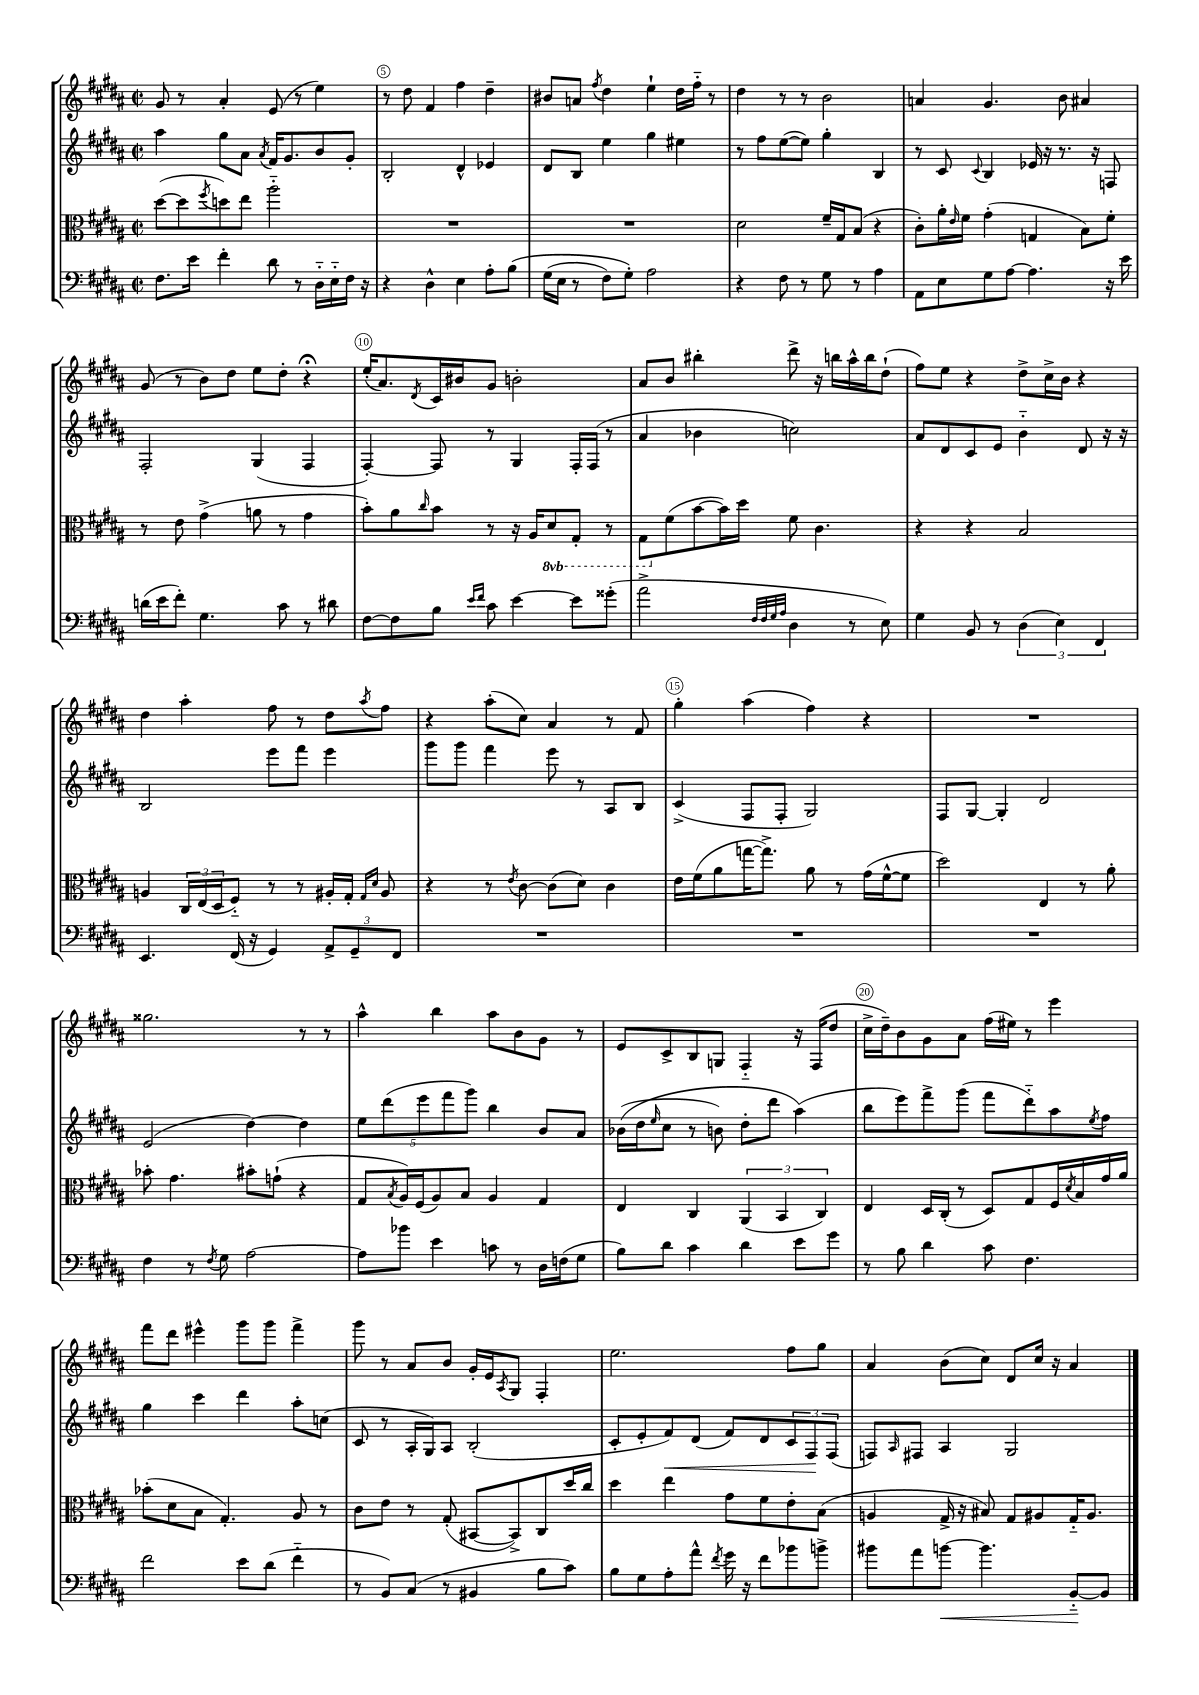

**kern	**dynam	**kern	**kern	**dynam	**kern
*part4	*part4	*part3	*part2	*part2	*part1
*staff4	*staff4	*staff3	*staff2	*staff2	*staff1
*clefF4	*	*clefC3	*clefG2	*	*clefG2
*k[f#c#g#d#a#]	*	*k[f#c#g#d#a#]	*k[f#c#g#d#a#]	*	*k[f#c#g#d#a#]
*M2/2	*	*M2/2	*M2/2	*	*M2/2
*met(c|)	*	*met(c|)	*met(c|)	*	*met(c|)
=4	=4	=4	=4	=4	=4
8.F#\L	.	([8dd#\L	4aa#\	.	8g#/
.	.	8dd#\]	.	.	8r
16e\Jk	.	.	.	.	.
.	.	8qff#/	.	.	.
4f#'\	.	8ddn\)	8gg#\L	.	4a#'/
.	.	8ee\J	8a#\J	.	.
.	.	.	8qa#/	.	.
8d#\	.	2aa#\	16f#/KL	.	(8e/
.	.	.	8.g#/	.	.
8r	.	.	.	.	8r
16D#\LL	.	.	8b/	.	4ee\)
16E\	.	.	.	.	.
16F#\JJ	.	.	8g#'/J	.	.
16r	.	.	.	.	.
=5	=5	=5	=5	=5	=5
4r	.	1r	2B'/	.	8r
.	.	.	.	.	8dd#\
4D#^^\	.	.	.	.	4f#/
4E\	.	.	4d#^^/	.	4ff#\
8A#'\L	.	.	4e-X/	.	4dd#~\
(8B\J	.	.	.	.	.
=6	=6	=6	=6	=6	=6
(16G#\LL	.	1r	8d#/L	.	8b#X/L
16E\JJ	.	.	.	.	.
8r	.	.	8B/J	.	8an/J
.	.	.	.	.	8qff#/
8F#\L)	.	.	4ee\	.	4dd#\
8G#'\J)	.	.	.	.	.
2A#\	.	.	4gg#\	.	4ee`\
.	.	.	4ee#X\	.	16dd#\LL
.	.	.	.	.	16ff#\JJ
.	.	.	.	.	8r
=7	=7	=7	=7	=7	=7
4r	.	2d#\	8r	.	4dd#\
.	.	.	8ff#\L	.	.
8F#\	.	.	([8ee\	.	8r
8r	.	.	8ee\J])	.	8r
8G#\	.	16f#~/LL	4gg#'\	.	2b\
.	.	16G#/J	.	.	.
8r	.	(8B/J	.	.	.
4A#\	.	4r	4B/	.	.
=8	=8	=8	=8	=8	=8
8AA#\L	.	8c#'\L)	8r	.	4an/
8E\	.	16a#'\L	8c#/	.	.
.	.	16qqe/	.	.	.
.	.	16f#\JJ	.	.	.
.	.	.	8qqc#/	.	.
8G#\	.	(4g#'\	4B/	.	4.g#/
[8A#\J	.	.	.	.	.
4.A#\]	.	4Gn/	16e-X/	.	.
.	.	.	16r	.	.
.	.	.	8.r	.	8b\
.	.	8B\L)	.	.	4a#X/
.	.	.	16r	.	.
16r	.	8f#'\J	8Fn/	.	.
16e\	.	.	.	.	.
!!LO:LB:g=z
=9	=9	=9	=9	=9	=9
(16dn\LL	.	8r	2F#'/	.	(8g#/
16e\J	.	.	.	.	.
8f#'\J)	.	8e\	.	.	8r
4.G#\	.	(4g#^\	.	.	8b\L)
.	.	.	.	.	8dd#\J
.	.	8an\	(4G#/	.	8ee\L
8c#\	.	8r	.	.	8dd#'\J
8r	.	4g#\	4F#/	.	4r;<
8d#X\	.	.	.	.	.
=10	=10	=10	=10	=10	=10
[8F#\L	.	8b'\L)	[4F#'/)	.	(16ee'/KL
.	.	.	.	.	8.a#/)
8F#\]	.	8a#\	.	.	.
.	.	16qqcc#/	.	.	8qd#/
8B\J	.	8b\J	8F#/]	.	16c#/L
.	.	.	.	.	16b#X/J
16qqe/LL	.	.	.	.	.
16qqf#/JJ	.	.	.	.	.
8c#\	.	8r	8r	.	8g#/J
[4e\	.	16r	4G#/	.	2bn'\
.	.	16A#/KL	.	.	.
*	*	*8ba	*	*	*
.	.	8D#/	.	.	.
8e\L]	.	8GG#'/J	16F#'/LL	.	.
.	.	.	(16F#/JJ	.	.
(8g##X'\J	.	8r	8r	.	.
=11	=11	=11	=11	=11	=11
2a#^\	.	8GG#\L	4a#/	.	8a#/L
*	*	*X8ba	*	*	*
.	.	(8f#\	.	.	8b/J
.	.	[8b\	4b-X\	.	4bb#X'\
.	.	16b\L])	.	.	.
.	.	16dd#\JJ	.	.	.
32qqF#/LLL	.	.	.	.	.
32qqF#/	.	.	.	.	.
32qqG#/	.	.	.	.	.
32qqA#/JJJ	.	.	.	.	.
4D#\	.	8f#\	2ccn\)	.	8ddd#^\
.	.	4.c#\	.	.	16r
.	.	.	.	.	16bbn\LL
8r	.	.	.	.	16aa#^^\
.	.	.	.	.	16bb\J
8E\)	.	.	.	.	(8dd#`\J
=12	=12	=12	=12	=12	=12
4G#\	.	4r	8a#/L	.	8ff#\L)
.	.	.	8d#/	.	8ee\J
8BB/	.	4r	8c#/	.	4r
8r	.	.	8e/J	.	.
(6D#\	.	2B/	4b\	.	8dd#^\L
.	.	.	.	.	16cc#^\L
6E\)	.	.	.	.	.
.	.	.	.	.	16b\JJ
.	.	.	8d#/	.	4r
6FF#/	.	.	.	.	.
.	.	.	16r	.	.
.	.	.	16r	.	.
!!LO:LB:g=z
=13	=13	=13	=13	=13	=13
4.EE/	.	4An/	2B/	.	4dd#\
.	.	24C#/LL	.	.	4aa#'\
.	.	(24E/	.	.	.
.	.	24D#/J	.	.	.
(16FF#/	.	8F#/J)	.	.	.
16r	.	.	.	.	.
4GG#/)	.	8r	8eee\L	.	8ff#\
.	.	8r	8fff#\J	.	8r
12AA#^/L	.	16A#X'/LL	4eee\	.	8dd#\L
.	.	16G#'/JJ	.	.	.
12GG#~/	.	.	.	.	.
.	.	16qqG#/LL	.	.	.
.	.	16qqd#/JJ	.	.	8qaa#/
.	.	8A#/	.	.	8ff#\J
12FF#/J	.	.	.	.	.
=14	=14	=14	=14	=14	=14
1r	.	4r	8ggg#\L	.	4r
.	.	.	8ggg#\J	.	.
.	.	8r	4fff#\	.	(8aa#'\L
.	.	8qe/	.	.	.
.	.	[8c#\	.	.	8cc#\J)
.	.	(8c#\L]	8eee\	.	4a#/
.	.	8d#\J)	8r	.	.
.	.	4c#\	8A#/L	.	8r
.	.	.	8B/J	.	8f#/
=15	=15	=15	=15	=15	=15
1r	.	16e\LL	(4c#^/	.	4gg#'\
.	.	(16f#\J	.	.	.
.	.	8a#\	.	.	.
.	.	[16ggn\K	8F#/L	.	(4aa#\
.	.	8.gg^\J])	.	.	.
.	.	.	8F#'/J	.	.
.	.	8a#\	2G#/)	.	4ff#\)
.	.	8r	.	.	.
.	.	(16g#\LL	.	.	4r
.	.	[16f#^^\J	.	.	.
.	.	8f#\J]	.	.	.
=16	=16	=16	=16	=16	=16
1r	.	2dd#\)	8F#/L	.	1r
.	.	.	[8G#/J	.	.
.	.	.	4G#'/]	.	.
.	.	4E/	2d#/	.	.
.	.	8r	.	.	.
.	.	8a#'\	.	.	.
!!LO:LB:g=z
=17	=17	=17	=17	=17	=17
4F#\	.	8b-X'\	(2e/	.	2.gg##X\
.	.	4.g#\	.	.	.
8r	.	.	.	.	.
8qF#/	.	.	.	.	.
8G#\	.	.	.	.	.
[2A#\	.	8b#X'\L	[4dd#\)	.	.
.	.	(8gn`\J	.	.	.
.	.	4r	4dd#\]	.	8r
.	.	.	.	.	8r
=18	=18	=18	=18	=18	=18
8A#\L]	.	8G#/L	10ee\L	.	4aa#^^\
.	.	.	(10ddd#\	.	.
.	.	8qB/	.	.	.
8b-X\J	.	16A#/L)	.	.	.
.	.	(16F#/J	.	.	.
.	.	.	10eee\	.	.
4e\	.	8A#/)	.	.	4bb\
.	.	.	10fff#\	.	.
.	.	8B/J	.	.	.
.	.	.	10ggg#\J)	.	.
8cn\	.	4A#/	4bb\	.	8aa#\L
8r	.	.	.	.	8b\
16D#\LL	.	4G#/	8b/L	.	8g#\J
(16Fn\J	.	.	.	.	.
8G#\J	.	.	8a#/J	.	8r
=19	=19	=19	=19	=19	=19
8B\L)	.	4E/	((16b-X\LL	.	8e/L
.	.	.	16dd#\J	.	.
.	.	.	16qqee/	.	.
8d#\J	.	.	8cc#\J	.	8c#^/
4c#\	.	4C#/	8r	.	8B/
.	.	.	8bn\)	.	8Gn/J
4d#\	.	(6AA#/	8dd#'\L	.	4F#/
.	.	.	8ddd#\J	.	.
.	.	6BB/	.	.	.
8e\L	.	.	(4aa#\)	.	16r
.	.	.	.	.	(16F#/KL
.	.	6C#/)	.	.	.
8g#\J	.	.	.	.	8dd#/J
=20	=20	=20	=20	=20	=20
8r	.	4E/	8bb\L	.	16cc#^\LL
.	.	.	.	.	16dd#~\J)
8B\	.	.	8eee\)	.	8b\
4d#\	.	16D#/LL	8fff#^\	.	8g#\
.	.	(16C#'/JJ	.	.	.
.	.	8r	(8ggg#\J	.	8a#\J
8c#\	.	8D#/L)	8fff#\L	.	(16ff#\LL
.	.	.	.	.	16ee#X\JJ)
4.F#\	.	8G#/	8ddd#\)	.	8r
.	.	16F#/L	8aa#\	.	4eee\
.	.	8qd#/	.	.	.
.	.	16B/	.	.	.
.	.	.	8qee/	.	.
.	.	16g#/	8ff#\J	.	.
.	.	16a#/JJ	.	.	.
!!LO:LB:g=z
=21	=21	=21	=21	=21	=21
2f#\	.	(8b-X'\L	4gg#\	.	8fff#\L
.	.	8d#\	.	.	8ddd#\J
.	.	8B\J	4ccc#\	.	4eee#X^^\
.	.	4.G#'/)	.	.	.
8e\L	.	.	4ddd#\	.	8ggg#\L
(8d#\J	.	.	.	.	8ggg#\J
4f#\	.	8A#/	8aa#'\L	.	4fff#^\
.	.	8r	(8ccn\J	.	.
=22	=22	=22	=22	=22	=22
8r	.	8c#\L	8c#/	.	8ggg#\
8BB/L)	.	8e\J	8r	.	8r
(8C#/J	.	8r	16A#'/LL	.	8a#/L
.	.	.	16G#/J)	.	.
8r	.	(8G#'/	8A#/J	.	8b/J
4BB#X/	.	[8BB#X/L	(2B'/	.	16g#'/LL
.	.	.	.	.	16e/J
.	.	.	.	.	8qA#/
.	.	8BB#^/])	.	.	8G#/J
8B\L	.	8C#/	.	.	4F#'/
8c#\J)	.	16dd#/L	.	.	.
.	.	16cc#/JJ	.	.	.
=23	=23	=23	=23	=23	=23
8B\L	.	4dd#\	8c#'/L	.	2.ee\
8G#\	.	.	8e'/	.	.
!	!	!	!	!LO:HP:b	!
8A#'\	.	4ee\	8f#/)	<	.
8a#^^\J	.	.	(8d#/J	.	.
8qf#/	.	.	.	.	.
16g#\	.	8g#\L	8f#/L)	.	.
16r	.	.	.	.	.
8f#\L	.	8f#\	8d#/	.	.
8b-X\	.	8e'\	12c#/	.	8ff#\L
.	.	.	12F#/	.	.
8bn^\J	.	(8B\J	.	.	8gg#\J
.	.	.	(12F#/J	[	.
=24	=24	=24	=24	=24	=24
8b#X\L	.	4An/	8Fn/L)	.	4a#/
.	.	.	16qqA#/	.	.
8a#\	.	.	8F#X/J	.	.
!	!LO:HP:b	!	!	!	!
[8bn\J	<	16G#^/	4A#/	.	(8b\L
.	.	16r	.	.	.
4.b\]	.	8B#X/)	.	.	8cc#\J)
.	.	8G#/L	2G#/	.	8d#/L
.	.	8A#X/	.	.	16cc#/Jk
.	.	.	.	.	16r
[8BB/L	.	16G#/K	.	.	4a#/
.	.	8.A#/J	.	.	.
8BB/J]	[	.	.	.	.
==	==	==	==	==	==
*-	*-	*-	*-	*-	*-
